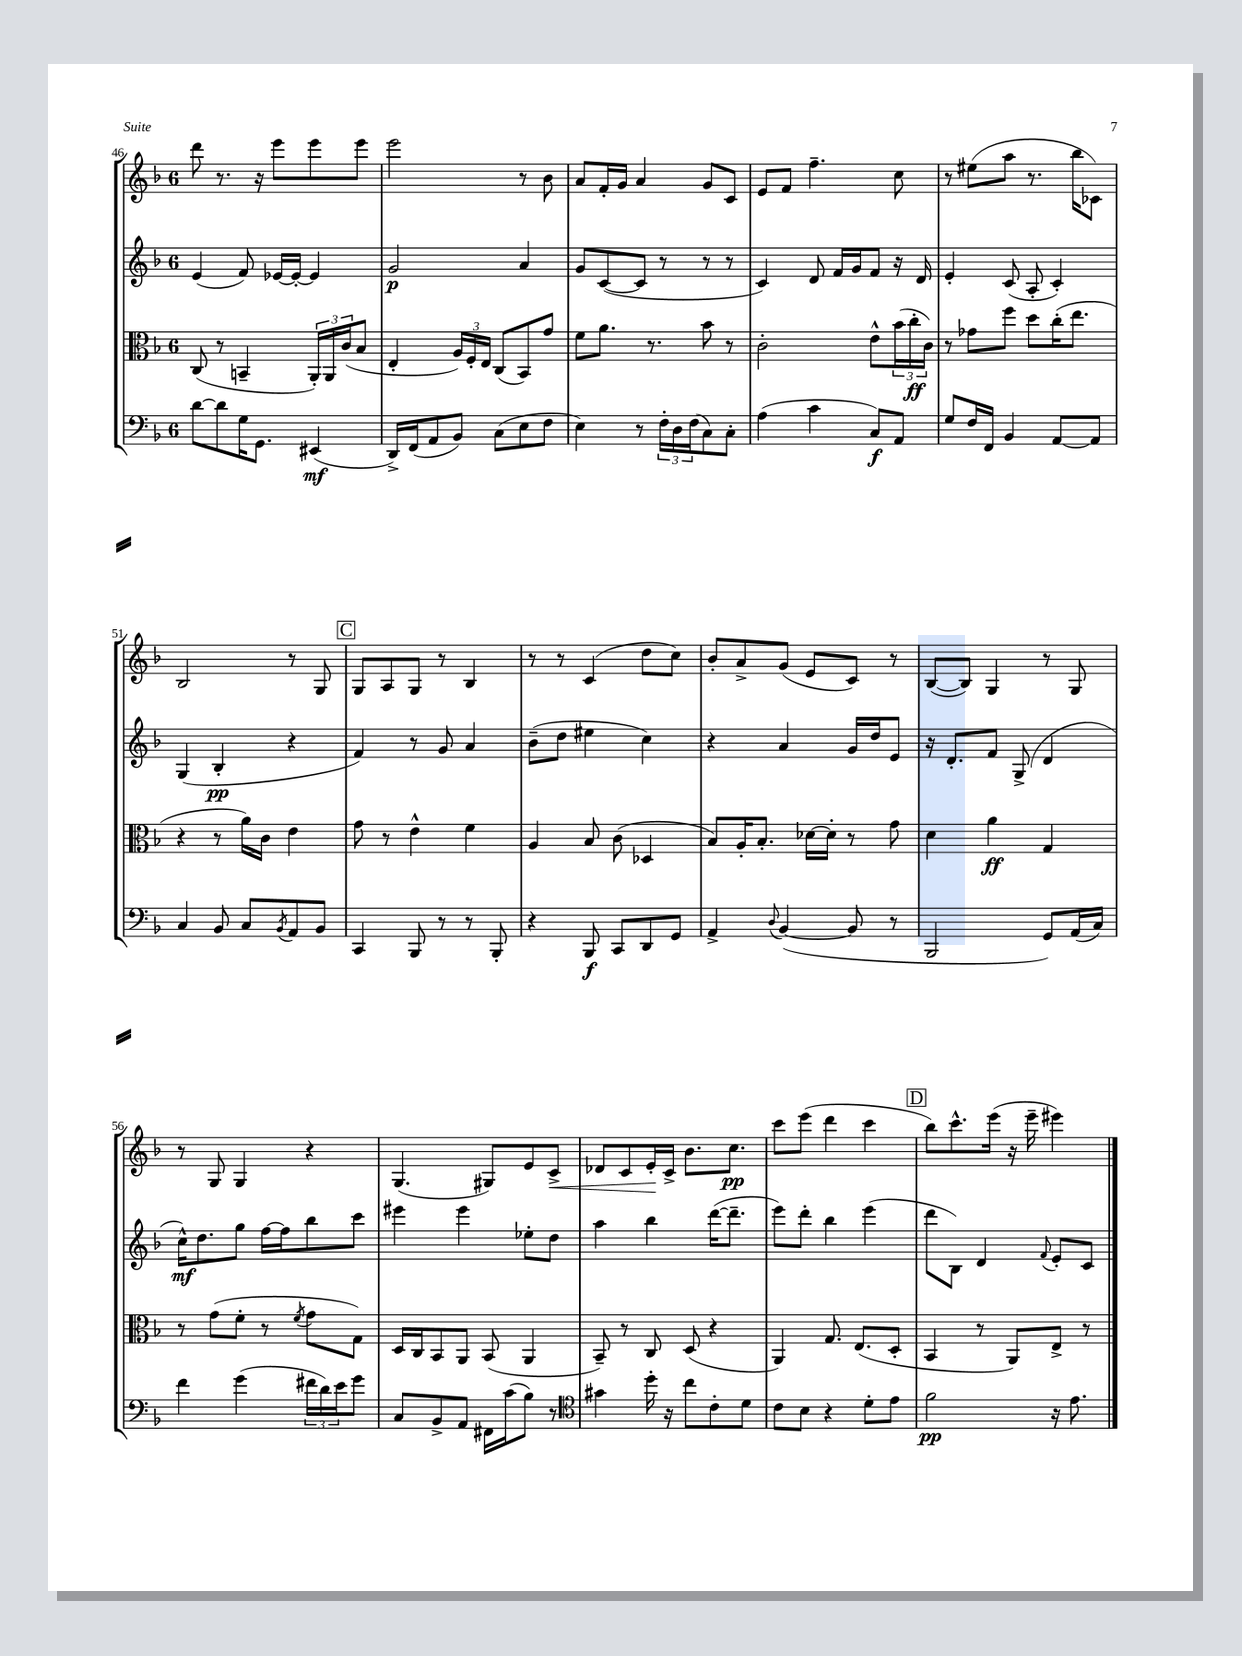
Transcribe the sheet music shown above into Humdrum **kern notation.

**kern	**kern	**kern	**kern
*staff4	*staff3	*staff2	*staff1
*clefF4	*clefC3	*clefG2	*clefG2
*k[b-]	*k[b-]	*k[b-]	*k[b-]
*M6/8	*M6/8	*M6/8	*M6/8
[8d\L	(8C/	(4e/	8ddd\
8d\]	8r	.	8.r
16G\K	4BB~/	8f/)	.
8.GG\J	.	.	16r
.	.	[16e-/LL	8eee\L
.	.	16e-'/_JJ	.
(4EE#/	24AA'/LL)	4e-/]	8eee\
.	24AA/	.	.
.	(24c/J	.	.
.	8B-/J	.	8eee\J
=	=	=	=
16DD^/LL)	4E'/	2g/	2eee\
(16FF/J	.	.	.
8AA/	.	.	.
8BB-/J)	24A/LL)	.	.
.	24F'/	.	.
.	24E/JJ	.	.
(8C\L	(8C/L	.	.
8E\	8BB-/)	4a/	8r
8F\J	8g/J	.	8b-\
=	=	=	=
4E\)	8f\L	8g/L	8a/L
.	8.a\J	([8c/	16f'/L
.	.	.	16g/JJ
8r	.	8c/]J	4a/
.	8.r	.	.
24F'\LL	.	8r	.
24D\	.	.	.
(24F\J	.	.	.
8C\)	8b-\	8r	8g/L
8C'\J	8r	8r	8c/J
=	=	=	=
(4A\	2c'\	4c/)	8e/L
.	.	.	8f/J
4c\	.	8d/	4.ff~\
.	.	16f/LL	.
.	.	16g/J	.
8C/L)	8e^^\L	8f/J	.
8AA/J	(24b-\L	16r	8cc\
.	24cc'\	.	.
.	.	16d/	.
.	24c\JJ)	.	.
=	=	=	=
8G/L	8r	4e'/	8r
16F/L	8g-\L	.	(8ee#\L
16FF/JJ	.	.	.
4BB-/	8ff\J	(8c/	8aa\J
.	8dd\L	8A'/	8.r
[8AA/L	(16cc'\K	4c'/)	.
.	8.ee\J	.	16bb-\LK
8AA/]J	.	.	8c-\J)
=	=	=	=
4C/	4r	(4G/	2B-/
8BB-/	8r	4B-'/	.
8C/L	16a\LL)	.	.
.	16c\JJ	.	.
8qBB-/	.	.	.
8AA/	4e\	4r	8r
8BB-/J	.	.	8G/
=	=	=	=
4CC/	8g\	4f/)	8G/L
.	8r	.	8A/
8BBB-/	4e^^\	8r	8G/J
8r	.	8g/	8r
8r	4f\	4a/	4B-/
8BBB-'/	.	.	.
=	=	=	=
4r	4A/	(8b-~\L	8r
.	.	8dd\J	8r
8BBB-/	8B-/	4ee#\	(4c/
8CC/L	(8c\	.	.
8DD/	4D-/	4cc\)	8dd\L
8GG/J	.	.	8cc\J)
=	=	=	=
4AA^/	8B-/L)	4r	8b-'/L
.	16A'/K	.	8a^/
.	8.B-'/J	.	.
8qqD/	.	.	.
([4BB-/	.	4a/	(8g/J
.	[16d-\LL	.	8e/L
.	16d-'\]JJ	.	.
8BB-/]	8r	16g/LL	8c/J)
.	.	16dd/J	.
8r	8g\	8e/J	8r
=	=	=	=
2BBB-/	4d\	16r	([8B-/L
.	.	8.d'/L	.
.	.	.	8B-/]J)
.	4a\	8f/J	4G/
.	.	(8G^/	.
8GG/L)	4G/	4d/	8r
(16AA/L	.	.	8G/
16C/JJ)	.	.	.
=	=	=	=
4f\	8r	16cc^^\LK)	8r
.	.	8.dd\	.
.	(8g\L	.	8G/
(4g\	8f'\J	8gg\J	4G/
.	8r	[16ff\LL	.
.	.	16ff\]J	.
.	8qf/	.	.
24f#\LL	8g\L	8bb-\	4r
24d\)	.	.	.
24e\J	.	.	.
8g\J	8G\J)	8ccc\J	.
=	=	=	=
8C/L	16D/LL	4eee#\	(4.G/
.	16C/J	.	.
8BB-^/	8BB-/	.	.
8AA/J	8AA/J	4eee#\	.
16FF#\LL	(8BB-/	.	8G#/L)
(16c\J	.	.	.
8B-\J)	4AA/	8ee-'\L	8e/
8r	.	8dd\J	8c^/J
=	=	=	=
*clefC4	*	*	*
4g#\	8BB-~/)	4aa\	8d-/L
.	8r	.	8c/
16dd'\	8C/	4bb-\	16e'/L
16r	.	.	16c^/JJ
8cc\L	(8D/	.	8.b-\L
8c'\	4r	([16ddd\LK	.
.	.	8.ddd~\]J	8.cc\J
8d\J	.	.	.
=	=	=	=
8c\L	4AA/)	8eee\L)	8ccc\L
8B-\J	.	8ddd'\J	(8eee\J
4r	8.G/	4bb-\	4ddd\
.	(8.E/L	.	.
8d'\L	.	(4eee\	4ccc\
8e\J	8D'/J	.	.
=	=	=	=
2f\	4BB-/	8ddd\L	8bb-\L)
.	.	8B-\J)	8.ccc^^\
.	8r	4d/	.
.	.	.	(16eee\Jk
.	8AA/L)	.	16r
.	.	.	16eee~\
.	.	8qqf/	.
16r	8E^/J	8e'/L	4eee#\)
8.e\	.	.	.
.	8r	8c/J	.
==	==	==	==
*-	*-	*-	*-
